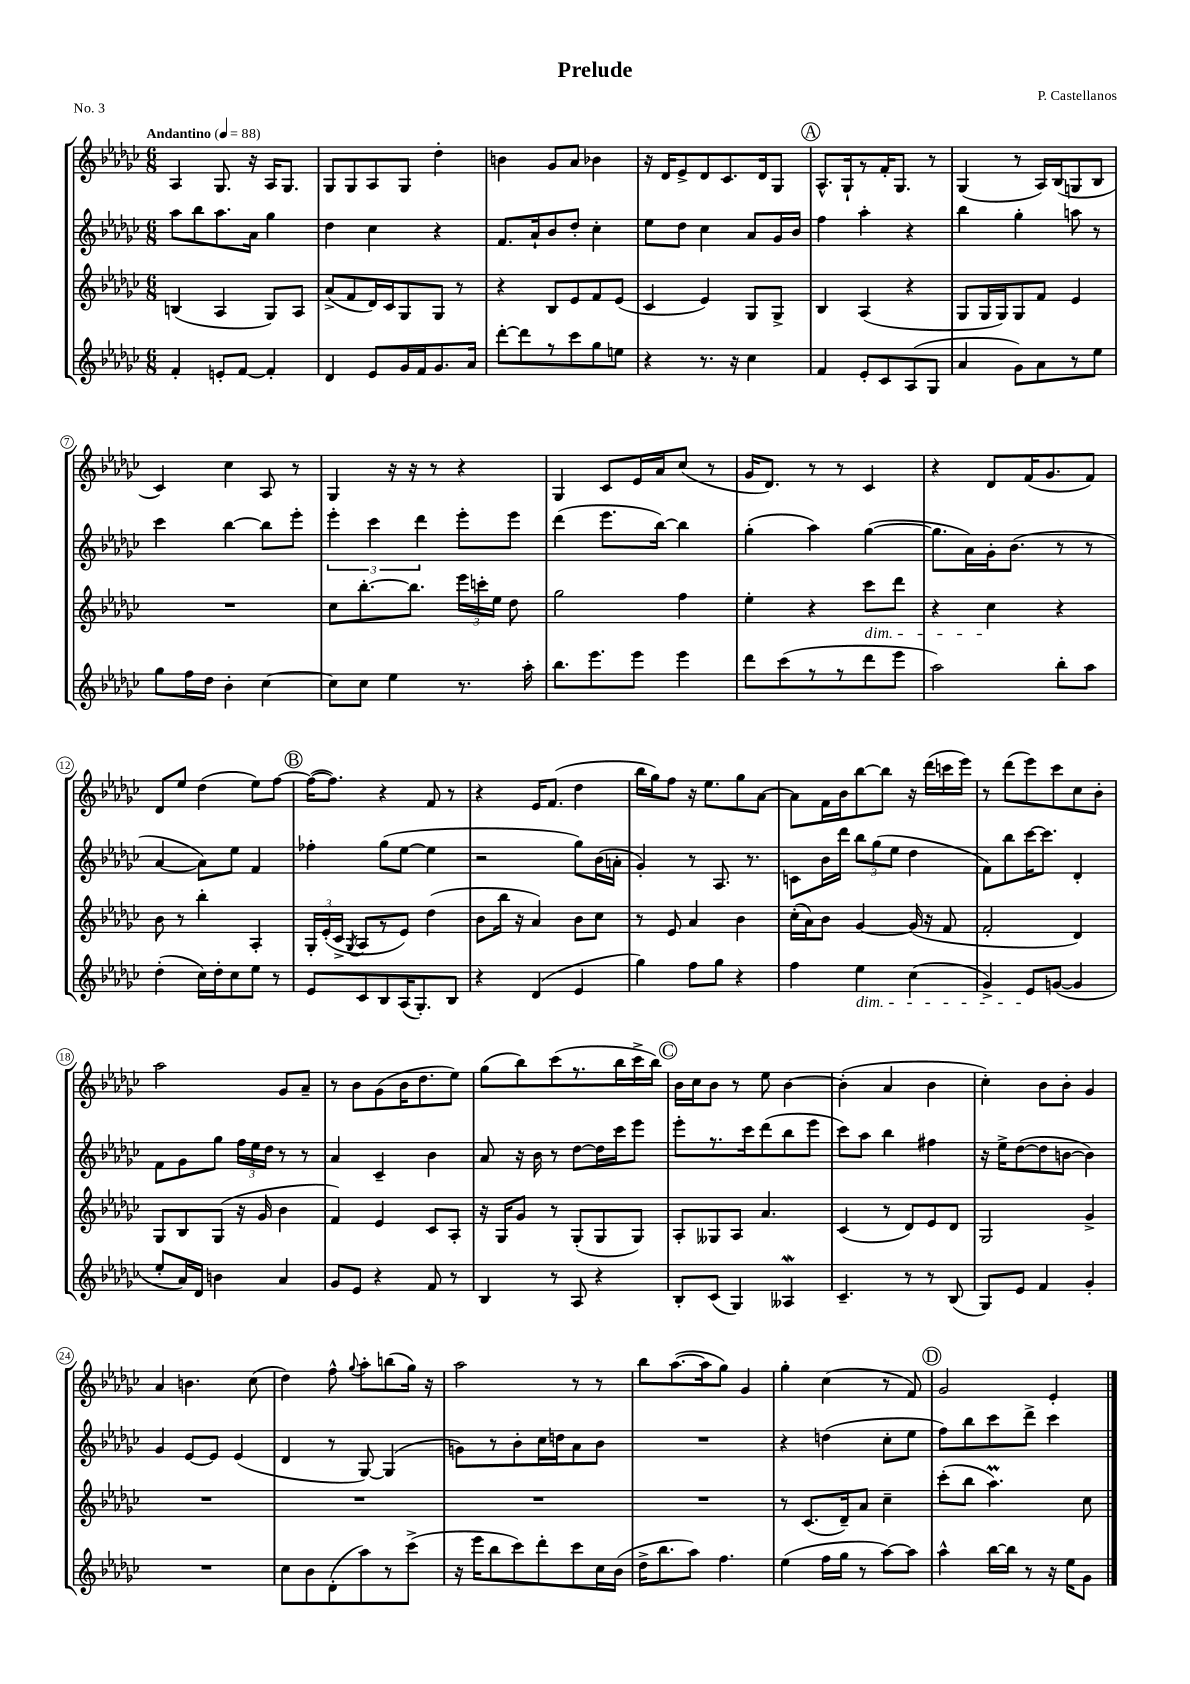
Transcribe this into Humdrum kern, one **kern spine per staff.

**kern	**kern	**kern	**kern
*part4	*part3	*part2	*part1
*staff4	*staff3	*staff2	*staff1
*clefG2	*clefG2	*clefG2	*clefG2
*k[b-e-a-d-g-c-]	*k[b-e-a-d-g-c-]	*k[b-e-a-d-g-c-]	*k[b-e-a-d-g-c-]
*M6/8	*M6/8	*M6/8	*M6/8
*MM88	*MM88	*MM88	*MM88
=1	=1	=1	=1
!	!	!	!LO:TX:a:B:t=Andantino
4f'/	(4Bn/	8aa-\L	4A-/
.	.	8bb-\	.
8en'/L	4A-/	8.aa-\	8.G-/
[8f/J	.	.	.
.	.	16a-\Jk	16r
4f'/]	8G-/L)	4gg-\	16A-/KL
.	.	.	8.G-/J
.	8A-/J	.	.
=2	=2	=2	=2
4d-/	(8a-^/L	4dd-\	8G-/L
.	8f/	.	8G-/
8e-/L	16d-/L)	4cc-\	8A-/
.	16c-/J	.	.
16g-/L	8G-/	.	8G-/J
16f/J	.	.	.
8.g-/	8G-/J	4r	4dd-'\
.	8r	.	.
16a-/Jk	.	.	.
=3	=3	=3	=3
[8ddd-'\L	4r	8.f/L	4bn\
8ddd-\]	.	.	.
.	.	16a-`/k	.
8r	8B-/L	8b-/	8g-/L
8ccc-\	8e-/	8dd-'/J	8a-/J
8gg-\	8f/	4cc-'\	4b-X\
8een\J	(8e-/J	.	.
=4	=4	=4	=4
4r	4c-/	8ee-\L	16r
.	.	.	16d-/KL
.	.	8dd-\J	8e-^/
8.r	4e-/)	4cc-\	8d-/
.	.	.	8.c-/
16r	.	.	.
4cc-\	8G-/L	8a-/L	.
.	.	.	16d-/k
.	8G-^/J	16g-/L	8G-/J
.	.	16b-/JJ	.
!!LO:REH:place=s1:t=A
=5	=5	=5	=5
4f/	4B-/	4ff\	8.A-^^/L
.	.	.	16G-`/k
8e-'/L	(4A-/	4aa-'\	8r
8c-/	.	.	16f'/K
.	.	.	8.G-/J
(8A-/	4r	4r	.
8G-/J	.	.	8r
=6	=6	=6	=6
4a-/	8G-/L	4bb-\	(4G-/
.	16G-/L	.	.
.	16G-/J)	.	.
8g-\L)	8G-/	4gg-'\	8r
8a-\	8f/J	.	16A-/LL)
.	.	.	(16B-/J
8r	4e-/	8aan\	8Gn/
8ee-\J	.	8r	8B-/J
!!LO:LB:g=z
=7	=7	=7	=7
8gg-\L	2.r	4ccc-\	4c-/)
16ff\L	.	.	.
16dd-\JJ	.	.	.
4b-'\	.	[4bb-\	4cc-\
[4cc-\	.	8bb-\L]	8A-/
.	.	8eee-'\J	8r
=8	=8	=8	=8
8cc-\L]	8cc-\L	6eee-'\	4G-/
8cc-\J	[8.bb-'\	.	.
.	.	6ccc-\	.
4ee-\	.	.	16r
.	8.bb-\J]	.	16r
.	.	6ddd-\	.
.	.	.	8r
8.r	24eee-\LL	8eee-'\L	4r
.	24cccn'\	.	.
.	24ee-\JJ	.	.
.	8dd-\	8eee-\J	.
16aa-'\	.	.	.
=9	=9	=9	=9
8.bb-\L	2gg-\	(4ddd-\	4G-/
8.eee-\	.	.	.
.	.	8.eee-\L	8c-/L
8eee-\J	.	.	16e-/L
.	.	[16bb-\Jk)	16a-/J
4eee-\	4ff\	4bb-\]	(8cc-/J
.	.	.	8r
=10	=10	=10	=10
8ddd-\L	4ee-'\	(4gg-'\	16g-/KL
.	.	.	8.d-/J)
(8ccc-\	.	.	.
8r	4r	4aa-\)	8r
8r	.	.	8r
!	!LO:TX:b:i:t=dim.	!	!
8ddd-\	8ccc-\L	([4gg-\	4c-/
8eee-\J	8ddd-\J	.	.
=11	=11	=11	=11
2aa-\)	4r	8.gg-\L]	4r
.	.	16a-\L)	.
.	4cc-\	16g-'\J	8d-/L
.	.	(8.b-\J	.
.	.	.	(16f/K
.	.	.	8.g-/
8bb-'\L	4r	8r	.
8aa-\J	.	8r	8f/J)
!!LO:LB:g=z
=12	=12	=12	=12
(4dd-'\	8b-\	[4a-/	8d-/L
.	8r	.	8ee-/J
16cc-\LL)	4bb-'\	8a-\L])	(4dd-\
16dd-'\J	.	.	.
8cc-\	.	8ee-\J	.
8ee-\J	4A-'/	4f/	8ee-\L)
8r	.	.	[8ff\J
!!LO:REH:place=s1:t=B
=13	=13	=13	=13
8e-/L	24G-'/LL	4ff-X'\	(16ff\KL_
.	(24e-'/	.	.
.	.	.	8.ff\J])
.	24c-^/JJ	.	.
.	8qG-/	.	.
8c-/	8A-/L	.	.
8B-/	8r	(8gg-\L	4r
(16A-/K	8e-/J)	[8ee-\J	.
8.G-'/)	.	.	.
.	(4dd-\	4ee-\]	8f/
8B-/J	.	.	8r
=14	=14	=14	=14
4r	8b-\L	2r	4r
.	16bb-\Jk	.	.
.	16r	.	.
(4d-/	4a-/)	.	16e-/KL
.	.	.	(8.f/J
4e-/	8b-\L	8gg-\L)	4dd-\
.	8cc-\J	(16b-\L	.
.	.	16an'\JJ	.
=15	=15	=15	=15
4gg-\)	8r	4g-'/)	16bb-\LL
.	.	.	16gg-\J)
.	8e-/	.	8ff\J
8ff\L	4a-/	8r	16r
.	.	.	8.ee-\L
8gg-\J	.	8.A-/	.
4r	4b-\	.	8gg-\
.	.	8.r	.
.	.	.	[8a-\J
=16	=16	=16	=16
4ff\	(16cc-'\LL	8cn\L	8a-\L]
.	16a-\J)	.	.
.	8b-\J	16b-\L	16f\L
.	.	16ddd-\JJ	16b-\J
!LO:TX:b:i:t=dim.	!	!	!
4ee-\	[4g-/	12bb-\L	[8bb-\
.	.	(12gg-\	.
.	.	.	8bb-\J]
.	.	12ee-\J	.
(4cc-\	(16g-/]	4dd-\	16r
.	16r	.	(16ddd-\LL
.	8f/	.	16cccn\
.	.	.	16eee-\JJ)
=17	=17	=17	=17
4g-^/)	2f'/	8f\L)	8r
.	.	8bb-\	(8ddd-\L
8e-/L	.	[16ccc-\K	8eee-\)
.	.	8.ccc-\J]	.
([8gn/J	.	.	8ccc-\
4g/]	4d-/)	4d-'/	8cc-\
.	.	.	8b-'\J
!!LO:LB:g=z
=18	=18	=18	=18
8ee-'/L	8G-/L	8f\L	2aa-\
16a-/L)	8B-/	8g-\	.
16d-/JJ	.	.	.
4bn\	(8G-/J	8gg-\J	.
.	16r	24ff\LL	.
.	.	24ee-\	.
.	16g-/	.	.
.	.	24dd-\JJ	.
4a-/	4b-\	8r	8g-/L
.	.	8r	8a-~/J
=19	=19	=19	=19
8g-/L	4f/)	4a-/	8r
8e-/J	.	.	8b-\L
4r	4e-/	4c-~/	(8g-\
.	.	.	16b-\K
.	.	.	8.dd-\
8f/	8c-/L	4b-\	.
8r	8A-'/J	.	8ee-\J)
=20	=20	=20	=20
4B-/	16r	8a-/	(8gg-\L
.	16G-/KL	.	.
.	8g-/J	16r	8bb-\)
.	.	16b-\	.
8r	8r	8r	(8ccc-\
8A-/	(8G-'/L	[8dd-\L	8.r
4r	8G-/	16dd-\L]	.
.	.	16ccc-\J	16bb-\L
.	8G-/J)	8eee-\J	16ccc-^\
.	.	.	16bb-\JJ)
!!LO:REH:place=s1:t=C
=21	=21	=21	=21
8B-'/L	8A-'/L	8eee-'\L	16b-\LL
.	.	.	16cc-\J
(8c-/J	8G--X/	8.r	8b-\J
4G-/)	8A-/J	.	8r
.	.	16ccc-\k	.
.	4.a-/	(8ddd-\	8ee-\
4A--Xw/	.	8bb-\	[4b-\
.	.	8eee-\J	.
=22	=22	=22	=22
4.c-~/	(4c-/	8ccc-\L)	(4b-'\]
.	.	8aa-\J	.
.	8r	4bb-\	4a-/
8r	8d-/L)	.	.
8r	8e-/	4ff#X\	4b-\
(8B-/	8d-/J	.	.
=23	=23	=23	=23
8G-/L)	2G-/	16r	4cc-'\)
.	.	16ee-^\KL	.
8e-/J	.	([8dd-\	.
4f/	.	8dd-\]	8b-\L
.	.	[8bn\J	8b-'\J
4g-'/	4g-^/	4b\])	4g-/
!!LO:LB:g=z
=24	=24	=24	=24
2.r	2.r	4g-/	4a-/
.	.	[8e-/L	4.bn\
.	.	8e-/J]	.
.	.	(4e-/	.
.	.	.	(8cc-\
=25	=25	=25	=25
8cc-\L	2.r	4d-/	4dd-\)
8b-\	.	.	.
(8d-'\	.	8r	8ff^^\
.	.	.	8qqgg-/
8aa-\)	.	[8G-/)	8aa-'\L
8r	.	(4G-/]	(8bbn\
(8ccc-^\J	.	.	16gg-\Jk)
.	.	.	16r
=26	=26	=26	=26
16r	2.r	8gn\L)	2aa-\
16eee-\KL	.	.	.
8bb-\	.	8r	.
8ccc-\)	.	8b-'\	.
8ddd-'\	.	16cc-\L	.
.	.	16ddn\J	.
8ccc-\	.	8a-\	8r
16cc-\L	.	8b-\J	8r
(16b-\JJ	.	.	.
=27	=27	=27	=27
16dd-^\KL	2.r	2.r	8bb-\L
8.bb-\	.	.	.
.	.	.	([8.aa-\
8aa-\J)	.	.	.
.	.	.	16aa-\k]
4.ff\	.	.	8gg-\J)
.	.	.	4g-/
=28	=28	=28	=28
(4ee-\	8r	4r	4gg-'\
.	(8.c-/L	.	.
16ff\LL	.	(4ddn\	(4cc-\
16gg-\JJ	16d-~/k)	.	.
8r	8a-/J	.	.
[8aa-\L)	4cc-~\	8cc-'\L	8r
8aa-\J]	.	8ee-\J	8f/)
!!LO:REH:place=s1:t=D
=29	=29	=29	=29
4aa-^^\	(8ccc-'\L	8ff\L)	2g-/
.	8bb-\J	8bb-\	.
[16bb-\LL	4.aa-M\)	8ccc-\	.
16bb-\JJ]	.	.	.
8r	.	8ddd-^\J	.
16r	.	4ccc-\	4e-'/
16ee-\KL	.	.	.
8g-\J	8cc-\	.	.
==	==	==	==
*-	*-	*-	*-
